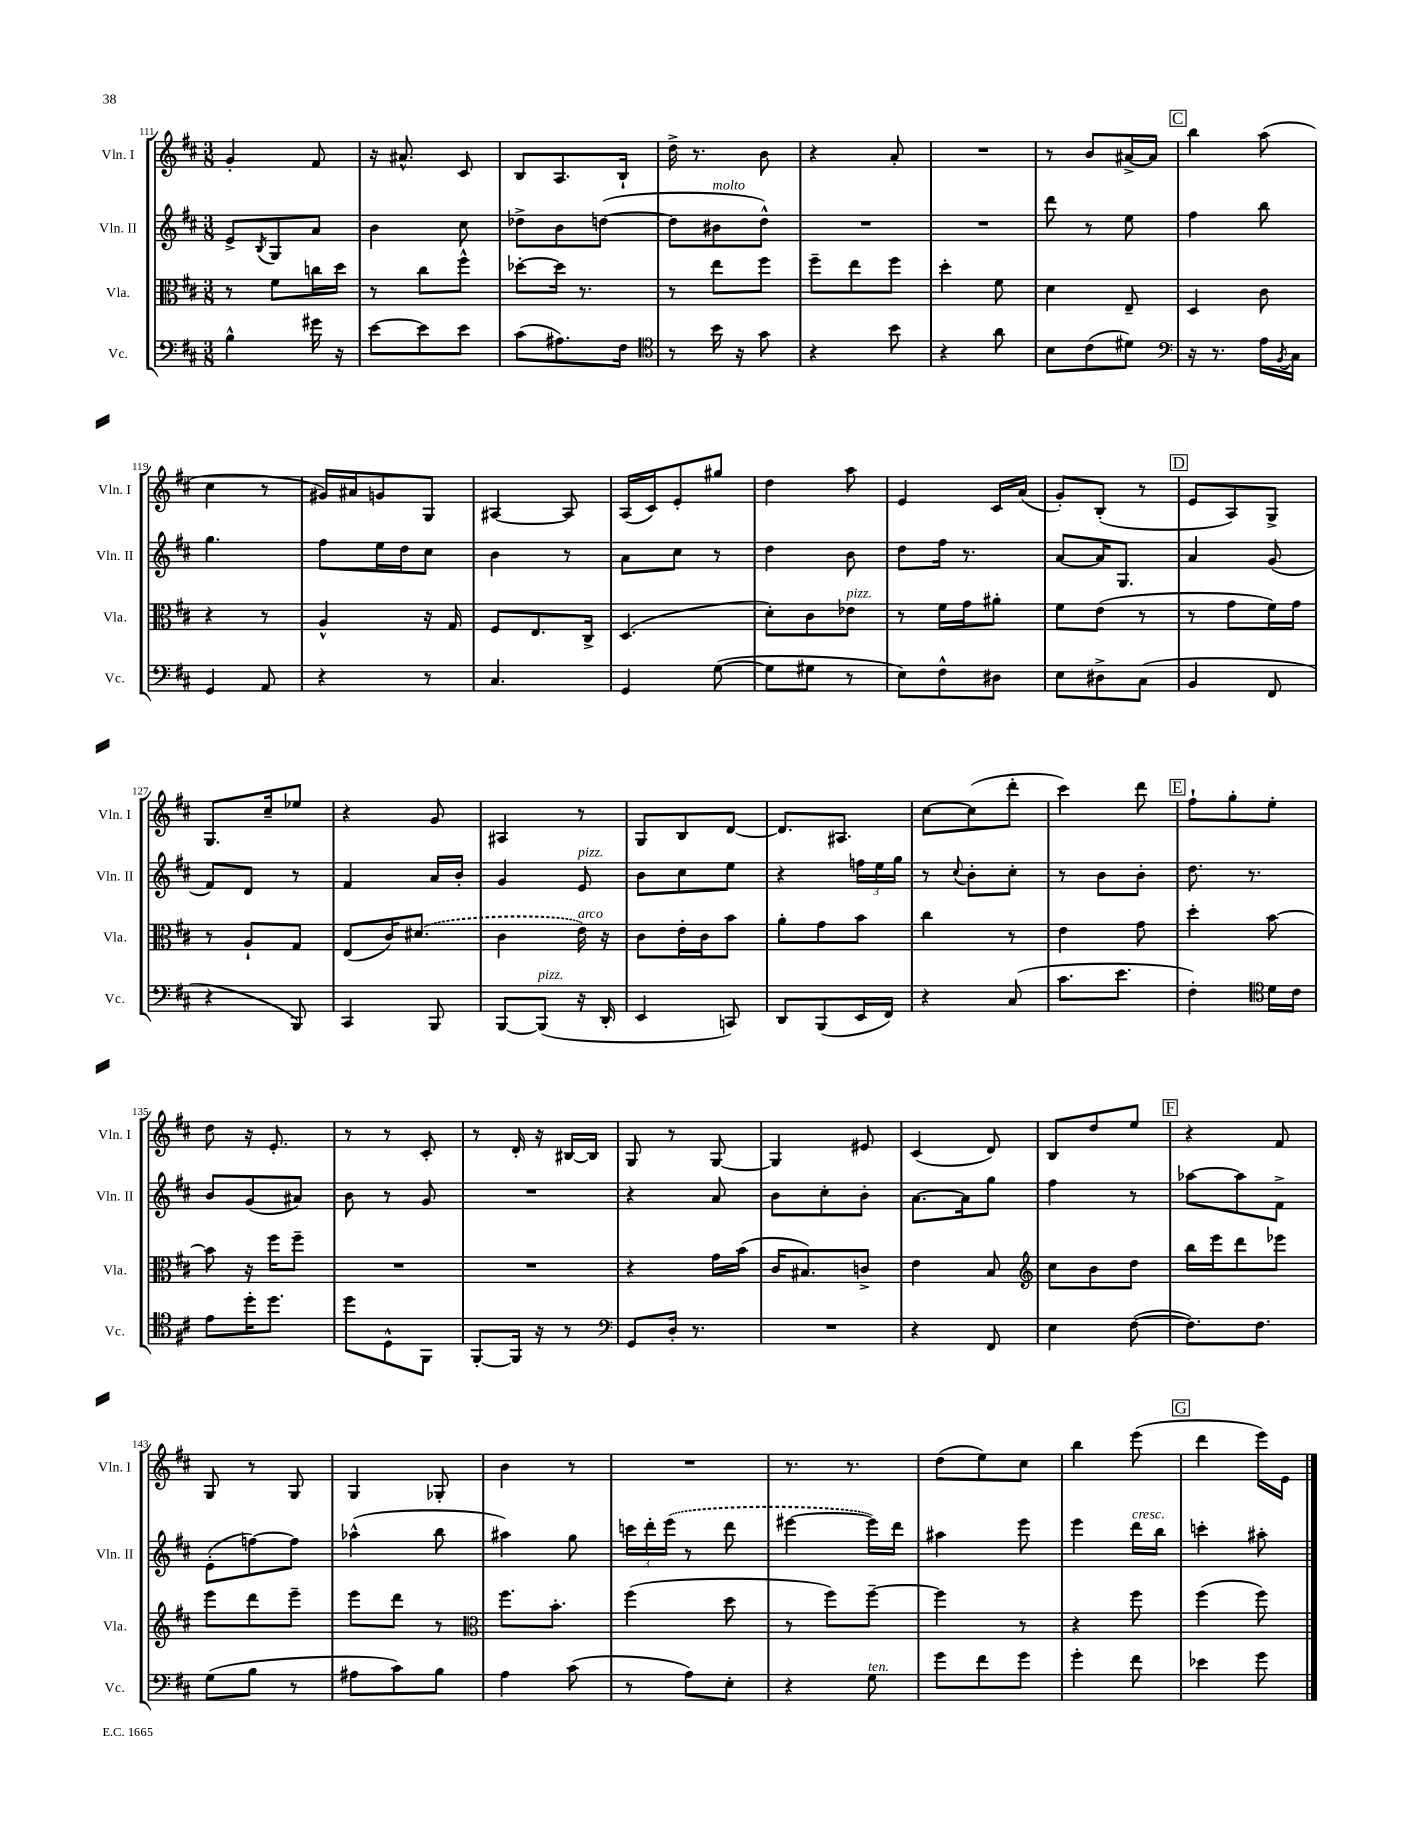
<<
\new StaffGroup <<
\new Staff = "s0" \with { instrumentName = "Vln. I" shortInstrumentName = "Vln. I" } {
    \clef treble \key d \major \numericTimeSignature \time 3/8
    g'4-. fis'8 |
    r16 ais'8.-^ cis'8 |
    b8 a8. b16-! |
    d''16-> r8. b'8 |
    r4 a'8-. |
    R4. |
    r8 b'8 ais'16~-> ais'16 |
    \mark \markup { \box "C" } b''4 a''8( |
    cis''4 r8 |
    gis'16) ais'16 g'8 g8 |
    ais4~ ais8 |
    a16( cis'16) e'8-. gis''8 |
    d''4 a''8 |
    e'4 cis'16 a'16( |
    g'8-.) b8-.( r8 |
    \mark \markup { \box "D" } e'8 a8) g8-> |
    g8. cis''16-- ees''8 |
    r4 g'8 |
    ais4 r8 |
    g8 b8 d'8~ |
    d'8. ais8. |
    cis''8~ cis''8( d'''8-. |
    cis'''4) d'''8 |
    \mark \markup { \box "E" } fis''8-! g''8-. e''8-. |
    d''8 r16 e'8.-. |
    r8 r8 cis'8-. |
    r8 d'16-. r16 bis16~ bis16 |
    g8 r8 g8~ |
    g4 eis'8 |
    cis'4( d'8) |
    b8 d''8 e''8 |
    \mark \markup { \box "F" } r4 fis'8 |
    g8 r8 g8 |
    g4 ges8-. |
    b'4 r8 |
    R4. |
    r8. r8. |
    d''8( e''8) cis''8 |
    b''4 e'''8( |
    \mark \markup { \box "G" } d'''4 e'''16) e'16 \bar "|." |
}
\new Staff = "s1" \with { instrumentName = "Vln. II" shortInstrumentName = "Vln. II" } {
    \clef treble \key d \major \numericTimeSignature \time 3/8
    e'8-> \acciaccatura { b8 } g8 a'8 |
    b'4 cis''8 |
    des''8-> b'8 d''8~( |
    d''8 bis'8^\markup { \italic "molto" } d''8-^) |
    R4. |
    R4. |
    d'''8 r8 e''8 |
    \mark \markup { \box "C" } fis''4 b''8 |
    g''4. |
    fis''8 e''16 d''16 cis''8 |
    b'4 r8 |
    a'8 cis''8 r8 |
    d''4 b'8 |
    d''8 fis''16 r8. |
    a'8~ a'16 g8. |
    \mark \markup { \box "D" } a'4 g'8( |
    fis'8) d'8 r8 |
    fis'4 a'16 b'16-. |
    g'4 e'8^\markup { \italic "pizz." } |
    b'8 cis''8 e''8 |
    r4 \tuplet 3/2 { f''16 e''16 g''16 } |
    r8 \appoggiatura { cis''8 } b'8-. cis''8-. |
    r8 b'8 b'8-. |
    \mark \markup { \box "E" } d''8. r8. |
    b'8 g'8( ais'8) |
    b'8 r8 g'8 |
    R4. |
    r4 a'8 |
    b'8 cis''8-. b'8-. |
    a'8.~ a'16 g''8 |
    fis''4 r8 |
    \mark \markup { \box "F" } aes''8~ aes''8 fis'8-> |
    e'8-.( f''8~) f''8 |
    aes''4-^( b''8 |
    ais''4) g''8 |
    \tuplet 3/2 { c'''16 d'''16-. \once \slurDashed e'''16( } r8 d'''8 |
    eis'''4~ eis'''16) d'''16 |
    ais''4 e'''8 |
    e'''4 d'''16^\markup { \italic "cresc." } b''16 |
    \mark \markup { \box "G" } c'''4-. ais''8-. \bar "|." |
}
\new Staff = "s2" \with { instrumentName = "Vla." shortInstrumentName = "Vla." } {
    \clef alto \key d \major \numericTimeSignature \time 3/8
    r8 fis'8 c''16 d''16 |
    r8 cis''8 fis''8-^ |
    des''8~-. des''16 r8. |
    r8 e''8 fis''8 |
    fis''8-- e''8 fis''8 |
    d''4-. fis'8 |
    d'4 e8-- |
    \mark \markup { \box "C" } d4 cis'8 |
    r4 r8 |
    a4-^ r16 g16 |
    fis8 e8. cis16-> |
    d4.( |
    d'8-.) cis'8 ees'8^\markup { \italic "pizz." } |
    r8 fis'16 g'16 ais'8-. |
    fis'8 e'8( r8 |
    \mark \markup { \box "D" } r8 g'8 fis'16) g'16 |
    r8 a8-! g8 |
    e8( cis'16) \once \slurDashed dis'8.( |
    cis'4 e'16^\markup { \italic "arco" }) r16 |
    cis'8 e'16-. cis'16 b'8 |
    a'8-. g'8 b'8 |
    cis''4 r8 |
    e'4 g'8 |
    \mark \markup { \box "E" } d''4-. b'8~ |
    b'8 r16 fis''16 fis''8-- |
    R4. |
    R4. |
    r4 g'16 b'16( |
    cis'16 bis8.) c'8-> |
    e'4 b8 |
    \clef treble cis''8 b'8 d''8 |
    \mark \markup { \box "F" } b''16 e'''16 d'''8 ees'''8 |
    e'''8 d'''8 e'''8-- |
    e'''8 d'''8 r8 |
    \clef alto fis''8. b'8.-. |
    fis''4( d''8 |
    r8 fis''8) fis''8~-- |
    fis''4 r8 |
    r4 fis''8 |
    \mark \markup { \box "G" } fis''4( fis''8) \bar "|." |
}
\new Staff = "s3" \with { instrumentName = "Vc." shortInstrumentName = "Vc." } {
    \clef bass \key d \major \numericTimeSignature \time 3/8
    b4-^ gis'16 r16 |
    e'8~ e'8 e'8 |
    cis'8( ais8.) fis16 |
    \clef tenor r8 b'16 r16 g'8 |
    r4 b'8 |
    r4 a'8 |
    b8 cis'8( dis'8) |
    \mark \markup { \box "C" } \clef bass r16 r8. a16 \acciaccatura { b,8 } cis16 |
    g,4 a,8 |
    r4 r8 |
    cis4. |
    g,4 g8~( |
    g8 gis8 r8 |
    e8) fis8-^ dis8 |
    e8 dis8-> cis8( |
    \mark \markup { \box "D" } b,4 fis,8 |
    r4 b,,8) |
    cis,4 b,,8 |
    b,,8~ b,,8^\markup { \italic "pizz." }( r16 d,16-. |
    e,4 c,8) |
    d,8 b,,8( e,16 fis,16) |
    r4 cis8( |
    cis'8. e'8. |
    \mark \markup { \box "E" } fis4-.) \clef tenor d'16 cis'16 |
    e'8 d''16-. d''8. |
    d''8 d8-^ fis,8 |
    fis,8~-. fis,16 r16 r8 |
    \clef bass g,8 d16-. r8. |
    R4. |
    r4 fis,8 |
    e4 fis8~( |
    \mark \markup { \box "F" } fis8.) fis8. |
    g8( b8 r8 |
    ais8 cis'8) b8 |
    a4 cis'8( |
    r8 a8) e8-. |
    r4 g8^\markup { \italic "ten." } |
    g'8 fis'8 g'8 |
    g'4-. fis'8 |
    \mark \markup { \box "G" } ees'4 g'8 \bar "|." |
}
>>
>>
\layout { \context { \Score currentBarNumber = #111 } }
